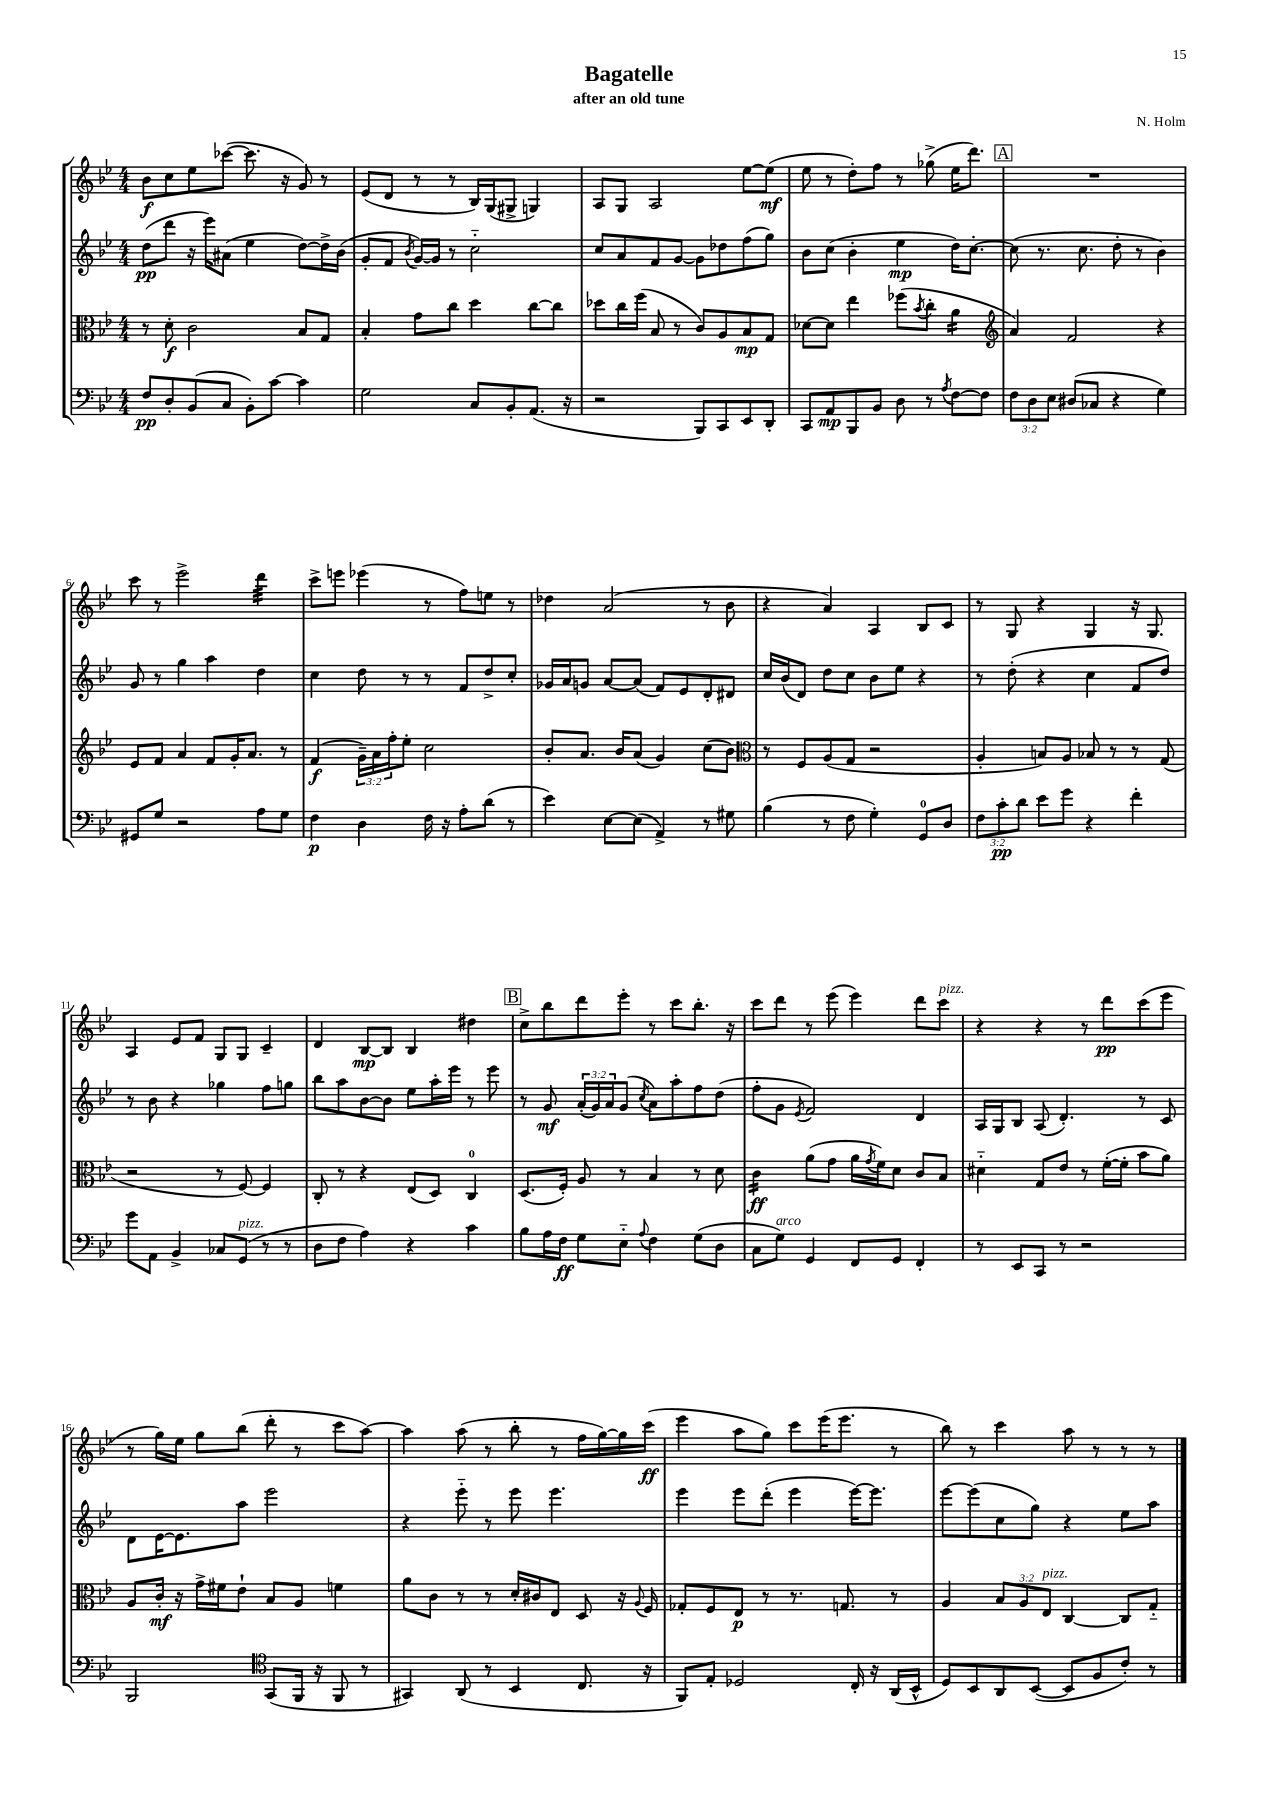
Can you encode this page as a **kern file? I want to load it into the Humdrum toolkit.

**kern	**dynam	**kern	**dynam	**kern	**dynam	**kern	**dynam
*part4	*part4	*part3	*part3	*part2	*part2	*part1	*part1
*staff4	*staff4	*staff3	*staff3	*staff2	*staff2	*staff1	*staff1
*clefF4	*	*clefC3	*	*clefG2	*	*clefG2	*
*k[b-e-]	*	*k[b-e-]	*	*k[b-e-]	*	*k[b-e-]	*
*M4/4	*	*M4/4	*	*M4/4	*	*M4/4	*
=1	=1	=1	=1	=1	=1	=1	=1
8F/L	pp	8r	.	(8dd\L	pp	8b-\L	f
8D'/	.	8d'\	f	8ddd\J	.	8cc\	.
(8BB-/	.	2c\	.	16r	.	8ee-\	.
.	.	.	.	16eee-\KL)	.	.	.
8C/J	.	.	.	(8a#X\J	.	([8ccc-X\J	.
8BB-'\L)	.	.	.	4ee-\	.	8.ccc-\]	.
[8c\J	.	.	.	.	.	.	.
.	.	.	.	.	.	16r	.
4c\]	.	8B-/L	.	[8dd\L)	.	8g/)	.
.	.	8G/J	.	16dd^\L]	.	8r	.
.	.	.	.	(16b-\JJ	.	.	.
=2	=2	=2	=2	=2	=2	=2	=2
2G\	.	4B-'/	.	8g'/L	.	(8e-/L	.
.	.	.	.	8f/J	.	8d/J	.
.	.	.	.	8qb-/	.	.	.
.	.	8g\L	.	[16g/LL)	.	8r	.
.	.	.	.	16g/JJ]	.	.	.
.	.	8cc\J	.	8r	.	8r	.
8C/L	.	4dd\	.	2cc\	.	16B-/LL)	.
.	.	.	.	.	.	(16G/J	.
8BB-'/	.	.	.	.	.	8G#X^/J	.
(8.AA/J	.	[8cc\L	.	.	.	4Gn/)	.
.	.	8cc\J]	.	.	.	.	.
16r	.	.	.	.	.	.	.
=3	=3	=3	=3	=3	=3	=3	=3
2r	.	8dd-X\L	.	8cc/L	.	8A/L	.
.	.	16cc\L	.	8a/	.	8G/J	.
.	.	(16ff\JJ	.	.	.	.	.
.	.	8B-/	.	8f/	.	2A/	.
.	.	8r	.	[8g/J	.	.	.
8BBB-/L)	.	8c/L)	.	8g\L]	.	.	.
8CC/	.	8A/	.	8dd-X\	.	.	.
8EE-/	.	8B-/	mp	(8ff\	.	[8ee-\L	.
8DD'/J	.	8G/J	.	8gg\J)	.	(8ee-\J]	mf
=4	=4	=4	=4	=4	=4	=4	=4
8CC/L	.	[8d-X\L	.	8b-\L	.	8ee-\	.
8AA/	mp	8d-\J]	.	(8cc\J	.	8r	.
8BBB-/	.	4ee-\	.	4b-'\	.	8dd'\L)	.
8BB-/J	.	.	.	.	.	8ff\J	.
8D\	.	(8ff-X\L	.	4ee-\	mp	8r	.
.	.	8qb-/	.	.	.	.	.
8r	.	8cc'\J	.	.	.	(8gg-X^\	.
8qA/	.	.	.	.	.	.	.
*	*	*tremolo	*	*	*	*	*
[8F\L	.	16a\LL	.	16dd\KL)	.	16ee-\KL	.
.	.	16a\	.	[8.cc'\J	.	8.ddd\J)	.
8F\J]	.	16a\	.	.	.	.	.
.	.	16a\JJ	.	.	.	.	.
*	*	*Xtremolo	*	*	*	*	*
!!LO:REH:place=s1:t=A
=5	=5	=5	=5	=5	=5	=5	=5
*	*	*clefG2	*	*	*	*	*
12F\L	.	4a/)	.	(8cc\]	.	1r	.
12D\	.	.	.	.	.	.	.
.	.	.	.	8.r	.	.	.
12E-\J	.	.	.	.	.	.	.
(8D#X/L	.	2f/	.	.	.	.	.
.	.	.	.	8.cc\	.	.	.
8C-X/J	.	.	.	.	.	.	.
4r	.	.	.	8dd'\	.	.	.
.	.	.	.	8r	.	.	.
4G\)	.	4r	.	4b-\)	.	.	.
!!LO:LB:g=z
=6	=6	=6	=6	=6	=6	=6	=6
8GG#X/L	.	8e-/L	.	8g/	.	8ccc\	.
8G/J	.	8f/J	.	8r	.	8r	.
2r	.	4a/	.	4gg\	.	2eee-^\	.
.	.	8f/L	.	4aa\	.	.	.
.	.	16g'/K	.	.	.	.	.
.	.	8.a/J	.	.	.	.	.
*	*	*	*	*	*	*tremolo	*
8A\L	.	.	.	4dd\	.	32ddd\LLL	.
.	.	.	.	.	.	32ddd\	.
.	.	.	.	.	.	32ddd\	.
.	.	.	.	.	.	32ddd\	.
8G\J	.	8r	.	.	.	32ddd\	.
.	.	.	.	.	.	32ddd\	.
.	.	.	.	.	.	32ddd\	.
.	.	.	.	.	.	32ddd\JJJ	.
*	*	*	*	*	*	*Xtremolo	*
=7	=7	=7	=7	=7	=7	=7	=7
4F\	p	(4f/	f	4cc\	.	8ccc^\L	.
.	.	.	.	.	.	8eeen\J	.
4D\	.	24g~\LL)	.	8dd\	.	(4eee-X\	.
.	.	24a\	.	.	.	.	.
.	.	24ff'\J	.	.	.	.	.
.	.	8ee-'\J	.	8r	.	.	.
16F\	.	2cc\	.	8r	.	8r	.
16r	.	.	.	.	.	.	.
8A'\L	.	.	.	8f/L	.	8ff\L)	.
(8d\J	.	.	.	8dd^/	.	8een\J	.
8r	.	.	.	8cc'/J	.	8r	.
=8	=8	=8	=8	=8	=8	=8	=8
4e-\)	.	8b-'/L	.	16g-X/LL	.	4dd-X\	.
.	.	.	.	16a/J	.	.	.
.	.	8.a/J	.	8gn/J	.	.	.
[8E-\L	.	.	.	[8a/L	.	(2a/	.
.	.	16b-/KL	.	.	.	.	.
(8E-\J]	.	(8a/J	.	(8a/J]	.	.	.
4AA^/)	.	4g/)	.	8f/L)	.	.	.
.	.	.	.	8e-/	.	.	.
8r	.	(8cc\L	.	8d'/	.	8r	.
8G#X\	.	8b-\J)	.	8d#X/J	.	8b-\	.
=9	=9	=9	=9	=9	=9	=9	=9
*	*	*clefC3	*	*	*	*	*
(4B-\	.	8r	.	16cc/LL	.	4r	.
.	.	.	.	(16b-/J	.	.	.
.	.	8F/L	.	8d/J)	.	.	.
8r	.	(8A/	.	8dd\L	.	4a/)	.
8F\	.	8G/J	.	8cc\J	.	.	.
4G'\)	.	2r	.	8b-\L	.	4A/	.
.	.	.	.	8ee-\J	.	.	.
8GG/L	.	.	.	4r	.	8B-/L	.
8D/J	.	.	.	.	.	8c/J	.
=10	=10	=10	=10	=10	=10	=10	=10
12F\L	.	4A'/	.	8r	.	8r	.
12c'\	pp	.	.	.	.	.	.
.	.	.	.	(8dd'\	.	8G/	.
12d\J	.	.	.	.	.	.	.
8e-\L	.	8Bn/L)	.	4r	.	4r	.
8g\J	.	8A/J	.	.	.	.	.
4r	.	8B-X/	.	4cc\	.	4G/	.
.	.	8r	.	.	.	.	.
4f'\	.	8r	.	8f/L	.	16r	.
.	.	.	.	.	.	8.G/	.
.	.	(8G/	.	8dd/J)	.	.	.
!!LO:LB:g=z
=11	=11	=11	=11	=11	=11	=11	=11
8g\L	.	2r	.	8r	.	4A/	.
8AA\J	.	.	.	8b-\	.	.	.
4BB-^/	.	.	.	4r	.	8e-/L	.
.	.	.	.	.	.	8f/J	.
8C-X/L	.	8r	.	4gg-X\	.	8G/L	.
!LO:TX:a:i:t=pizz.	!	!	!	!	!	!	!
(8GG/J	.	[8F/)	.	.	.	8G/J	.
8r	.	4F/]	.	8ff\L	.	4c~/	.
8r	.	.	.	8ggn\J	.	.	.
=12	=12	=12	=12	=12	=12	=12	=12
8D\L	.	8C'/	.	8bb-\L	.	4d/	.
8F\J	.	8r	.	8aa\	.	.	.
4A\)	.	4r	.	[8b-\	.	[8B-/L	mp
.	.	.	.	8b-\J]	.	8B-/J]	.
4r	.	(8E-/L	.	8ee-\L	.	4B-/	.
.	.	8D/J)	.	16aa'\L	.	.	.
.	.	.	.	16eee-\JJ	.	.	.
4c\	.	4C/	.	8r	.	4dd#X\	.
.	.	.	.	8eee-\	.	.	.
!!LO:REH:place=s1:t=B
=13	=13	=13	=13	=13	=13	=13	=13
8B-\L	.	(8.D/L	.	8r	.	8cc^\L	.
16A\L	.	.	.	8g/	mf	8bb-\	.
16F\JJ	ff	16F'/Jk)	.	.	.	.	.
8G\L	.	8A/	.	(24a'/LL	.	8ddd\	.
.	.	.	.	24g/)	.	.	.
.	.	.	.	24a/J	.	.	.
8E-\J	.	8r	.	(8g/J	.	8eee-'\J	.
8qqA/	.	.	.	8qcc/	.	.	.
4F\	.	4B-/	.	8a\L)	.	8r	.
.	.	.	.	8aa'\	.	8ccc\L	.
(8G\L	.	8r	.	8ff\	.	8.bb-'\J	.
8D\J	.	8d\	.	(8dd\J	.	.	.
.	.	.	.	.	.	16r	.
=14	=14	=14	=14	=14	=14	=14	=14
*	*	*tremolo	*	*	*	*	*
8C\L	.	16c\LL	ff	8ff'\L	.	8ccc\L	.
.	.	16c\	.	.	.	.	.
!LO:TX:a:i:t=arco	!	!	!	!	!	!	!
8G\J)	.	16c\	.	8g\J	.	8ddd\J	.
.	.	16c\JJ	.	.	.	.	.
*	*	*Xtremolo	*	*	*	*	*
.	.	.	.	8qe-/	.	.	.
4GG/	.	(8a\L	.	2f/)	.	8r	.
.	.	8g\J	.	.	.	(8eee-\	.
8FF/L	.	16a\LL	.	.	.	4eee-\)	.
.	.	8qg/	.	.	.	.	.
.	.	16f\J)	.	.	.	.	.
8GG/J	.	8d\J	.	.	.	.	.
4FF'/	.	8c/L	.	4d/	.	8ddd\L	.
!	!	!	!	!	!	!LO:TX:a:i:t=pizz.	!
.	.	8B-/J	.	.	.	8ccc\J	.
=15	=15	=15	=15	=15	=15	=15	=15
8r	.	4d#X\	.	16A/LL	.	4r	.
.	.	.	.	16G/J	.	.	.
8EE-/L	.	.	.	8B-/J	.	.	.
8CC/J	.	8G/L	.	(8A/	.	4r	.
8r	.	8e-/J	.	4.d'/)	.	.	.
2r	.	8r	.	.	.	8r	.
.	.	([16f'\LL	.	.	.	8ddd\L	pp
.	.	16f'\JJ]	.	.	.	.	.
.	.	8b-\L	.	8r	.	(8ccc\	.
.	.	8a\J)	.	8c/	.	8eee-\J	.
!!LO:LB:g=z
=16	=16	=16	=16	=16	=16	=16	=16
2BBB-/	.	8A/L	.	8d\L	.	8r	.
.	.	16c'/Jk	mf	[16e-\K	.	16gg\LL)	.
.	.	16r	.	8.e-\]	.	16ee-\JJ	.
.	.	16g^\LL	.	.	.	8gg\L	.
.	.	16f#X\J	.	.	.	.	.
.	.	8e-`\J	.	8aa\J	.	(8bb-\J	.
*clefC4	*	*	*	*	*	*	*
(8GG/L	.	8B-/L	.	2eee-\	.	8ddd'\	.
16FF/Jk	.	8A/J	.	.	.	8r	.
16r	.	.	.	.	.	.	.
8FF/	.	4fn\	.	.	.	8ccc\L	.
8r	.	.	.	.	.	[8aa\J)	.
=17	=17	=17	=17	=17	=17	=17	=17
4GG#X/)	.	8a\L	.	4r	.	4aa\]	.
.	.	8c\J	.	.	.	.	.
(8AA/	.	8r	.	8eee-\	.	(8aa\	.
8r	.	8r	.	8r	.	8r	.
4BB-/	.	16d'/LL	.	8eee-\	.	8bb-'\	.
.	.	16c#X/J	.	.	.	.	.
.	.	8E-/J	.	4.eee-\	.	8r	.
8.C/	.	8D/	.	.	.	16ff\LL	.
.	.	.	.	.	.	[16gg\)	.
.	.	16r	.	.	.	16gg\]	.
.	.	8qqA/	.	.	.	.	.
16r	.	16F/	.	.	.	(16ccc\JJ	ff
=18	=18	=18	=18	=18	=18	=18	=18
8FF/L)	.	8G-X'/L	.	4eee-\	.	4eee-\	.
8E-'/J	.	8F/	.	.	.	.	.
2D-X/	.	8E-/J	p	8eee-\L	.	8aa\L	.
.	.	8r	.	(8ddd'\J	.	8gg\J)	.
.	.	8.r	.	4eee-\	.	8ccc\L	.
.	.	.	.	.	.	(16eee-\K	.
.	.	8.Gn/	.	.	.	8.eee-\J	.
16C'/	.	.	.	[16eee-\KL)	.	.	.
16r	.	.	.	8.eee-\J]	.	.	.
(16AA/LL	.	8r	.	.	.	8r	.
16BB-^^/JJ	.	.	.	.	.	.	.
=19	=19	=19	=19	=19	=19	=19	=19
8D/L)	.	4A/	.	[8eee-\L	.	8bb-\)	.
8BB-/	.	.	.	(8eee-\]	.	8r	.
8AA/	.	12B-/L	.	8cc\	.	4ccc\	.
.	.	12A/	.	.	.	.	.
([8BB-/J	.	.	.	8gg\J)	.	.	.
!	!	!LO:TX:a:i:t=pizz.	!	!	!	!	!
.	.	12E-/J	.	.	.	.	.
8BB-/L]	.	[4C/	.	4r	.	8aa\	.
8F/	.	.	.	.	.	8r	.
8c'/J)	.	8C/L]	.	8ee-\L	.	8r	.
8r	.	8G/J	.	8aa\J	.	8r	.
==	==	==	==	==	==	==	==
*-	*-	*-	*-	*-	*-	*-	*-
